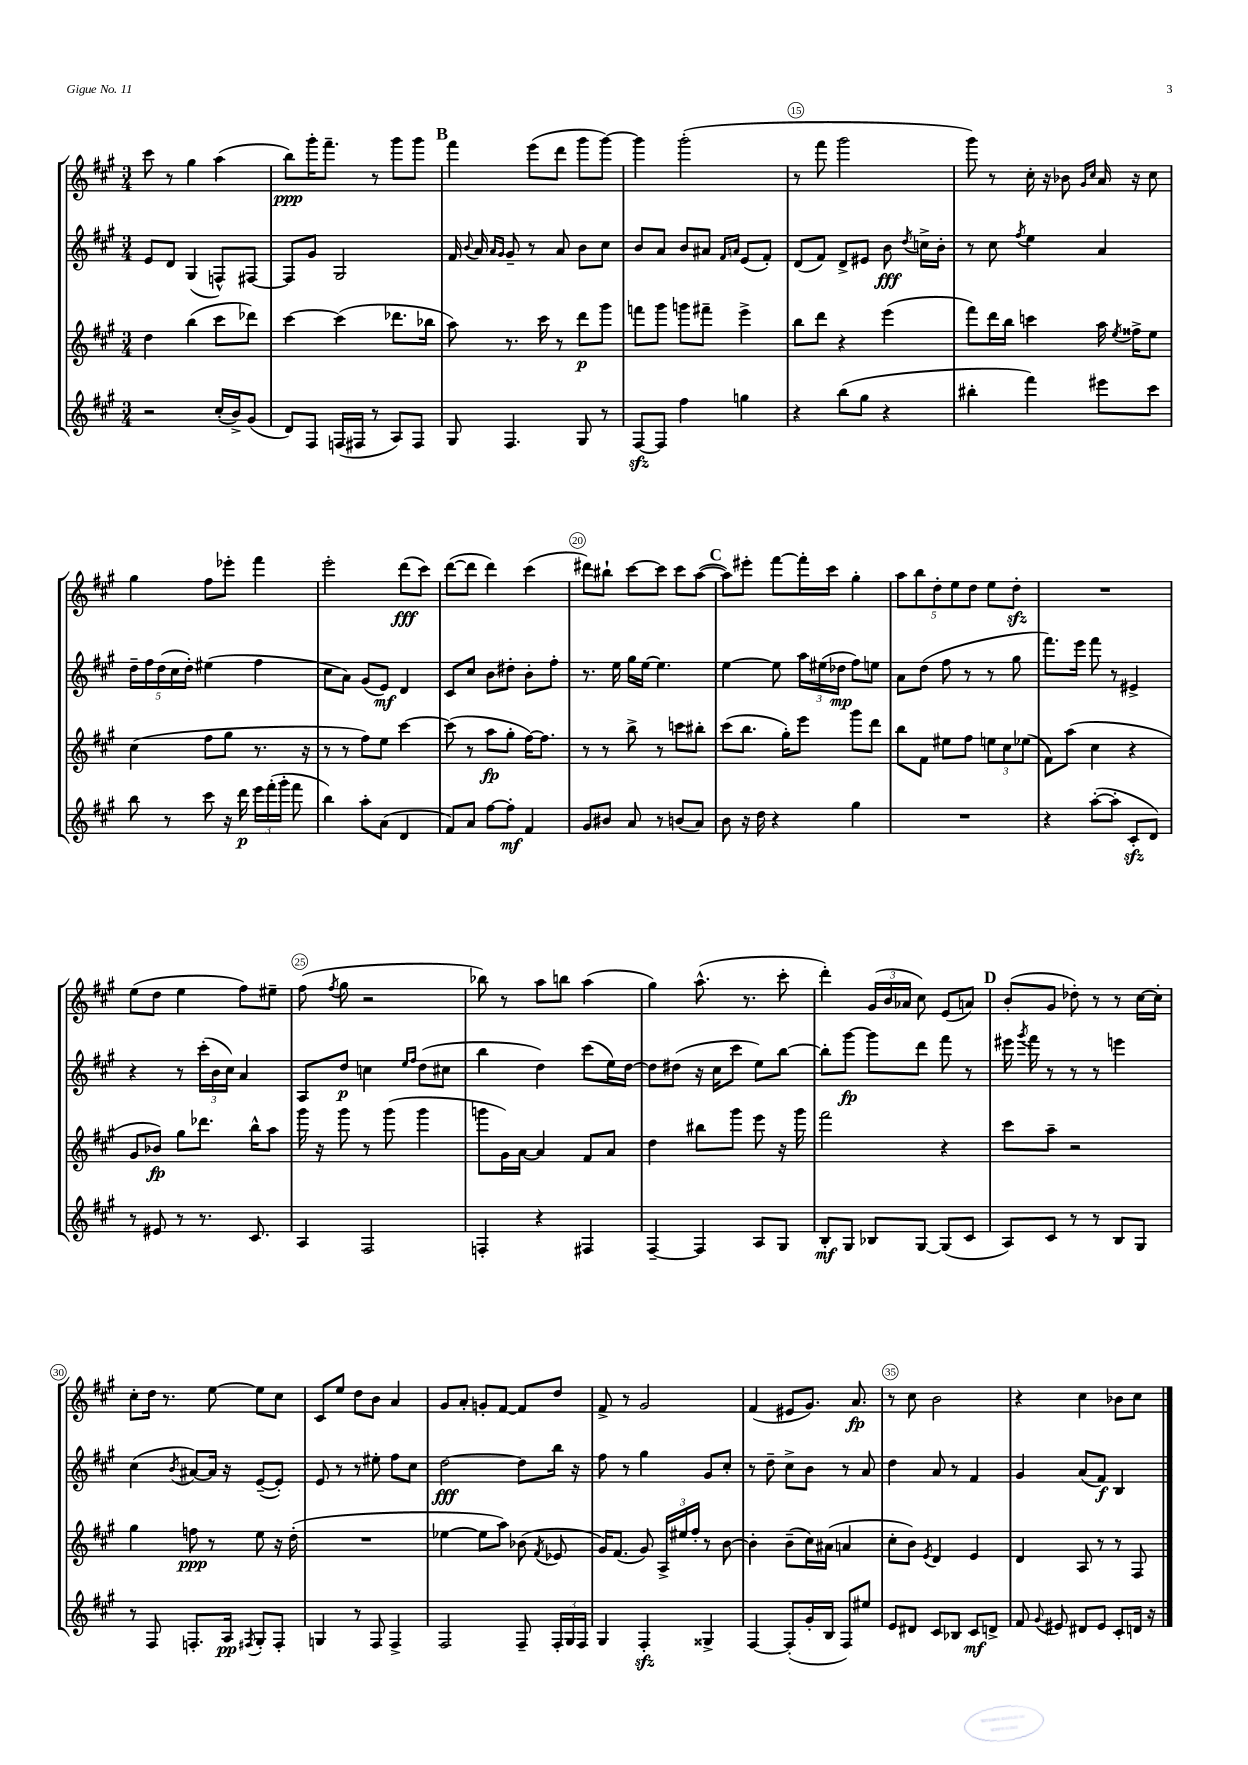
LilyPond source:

<<
\new StaffGroup <<
\new Staff = "s0" {
    \clef treble \key a \major \numericTimeSignature \time 3/4
    \autoBeamOff cis'''8 r8 gis''4 a''4( |
    b''8[\ppp) gis'''16-. fis'''8.]-- r8 gis'''8[ gis'''8] |
    \mark \markup { \bold "B" } fis'''4 e'''8[( d'''8] gis'''8[ gis'''8]~) |
    gis'''4 gis'''2-.( |
    r8 fis'''8 gis'''2 |
    gis'''8) r8 cis''16-. r16 bes'8 \grace { gis'16[ cis''16] } a'16 r16 cis''8 |
    gis''4 fis''8[ ees'''8]-. fis'''4 |
    e'''2-. d'''8[\fff( cis'''8]) |
    d'''8[~( d'''8] d'''4) cis'''4( |
    dis'''8[) bis''8]-! cis'''8[~ cis'''8] cis'''8[ a''8]~( |
    \mark \markup { \bold "C" } a''8[) eis'''8]-. fis'''8[~ fis'''16-. cis'''16] gis''4-. |
    \tuplet 5/4 { a''8[ b''8 d''8-. e''8 d''8] } e''8[ d''8]-.\sfz |
    R2. |
    e''8[( d''8] e''4 fis''8[) eis''8]-- |
    fis''8( \acciaccatura { fis''8 } gis''8 r2 |
    bes''8) r8 a''8[ b''8] a''4( |
    gis''4) a''8.-^( r8. cis'''8-. |
    d'''4-.) \tuplet 3/2 { gis'16[( b'16 aes'16] } cis''8) e'8[( a'8]) |
    \mark \markup { \bold "D" } b'8[-.( gis'8] des''8-.) r8 r8 cis''16[~ cis''16]-. |
    cis''8[-. d''16] r8. e''8~ e''8[ cis''8] |
    cis'8[ e''8] d''8[ b'8] a'4 |
    gis'8[ a'8]-. g'8[-. fis'8]~ fis'8[ d''8] |
    fis'8-> r8 gis'2 |
    fis'4( eis'8[ gis'8.]) a'8.\fp |
    r8 cis''8 b'2 |
    r4 cis''4 bes'8[ cis''8] \bar "|." |
}
\new Staff = "s1" {
    \clef treble \key a \major \numericTimeSignature \time 3/4
    \autoBeamOff e'8[ d'8] gis4( f8[-^) fis8]~ |
    fis8[ gis'8] gis2 |
    \mark \markup { \bold "B" } fis'16 \appoggiatura { b'8 } a'16 \grace { a'16[ gis'16] } gis'8-- r8 a'8 b'8[ cis''8] |
    b'8[ a'8] b'8[ ais'8] \grace { fis'16[ a'16] } e'8[( fis'8]-.) |
    d'8[( fis'8]) d'8[-> eis'8] b'8\fff \acciaccatura { d''8 } c''16[-> b'16]-. |
    r8 cis''8 \acciaccatura { fis''8 } e''4 a'4 |
    \tuplet 5/4 { d''16[-- fis''16 d''16( cis''16 d''16]-.) } eis''4( fis''4 |
    cis''8[ a'8]) gis'8[( e'8]\mf) d'4 |
    cis'8[ cis''8] b'8[ dis''8]-. b'8[-. fis''8]-. |
    r8. e''16 gis''16[ e''16]~ e''4. |
    \mark \markup { \bold "C" } e''4~ e''8 \tuplet 3/2 { a''16[ eis''16( des''16]\mp } fis''8[) e''8] |
    a'8[ d''8]( fis''8 r8 r8 gis''8 |
    fis'''8.[) e'''16] fis'''8 r8 eis'4-> |
    r4 r8 \tuplet 3/2 { cis'''16[-.( b'16 cis''16]) } a'4 |
    a8[ d''8]\p c''4 \grace { e''16[ fis''16] } d''8[( cis''8] |
    b''4 d''4) cis'''8[( e''16) d''16]~ |
    d''8[ dis''8]( r16 cis''16[ cis'''8] e''8[) b''8]~ |
    b''8[-. gis'''8]~\fp gis'''8[ d'''8] fis'''8 r8 |
    \mark \markup { \bold "D" } eis'''16 \acciaccatura { gis'''8 } fis'''16 r8 r8 r8 e'''4 |
    cis''4( \acciaccatura { b'8 } ais'8[~) ais'16] r16 e'8[~--( e'8]-.) |
    e'8 r8 r8 eis''8-. fis''8[ cis''8] |
    d''2~\fff d''8[ b''16] r16 |
    fis''8 r8 gis''4 gis'8[ cis''8]-. |
    r8 d''8-- cis''8[-> b'8] r8 a'8 |
    d''4 a'8 r8 fis'4 |
    gis'4 a'8[( fis'8]\f) b4 \bar "|." |
}
\new Staff = "s2" {
    \clef treble \key a \major \numericTimeSignature \time 3/4
    \autoBeamOff d''4 b''4( cis'''8[ des'''8]) |
    cis'''4~ cis'''4( des'''8.[ bes''16] |
    \mark \markup { \bold "B" } a''8) r8. cis'''16 r8 d'''8[\p gis'''8] |
    f'''8[ gis'''8] g'''8[ fis'''8]-- e'''4-> |
    b''8[ d'''8] r4 e'''4( |
    fis'''8[) d'''16 b''16] c'''4 a''16 \acciaccatura { e''8 } fisis''16[-> e''8] |
    cis''4( fis''8[ gis''8] r8. r16 |
    r8 r8 fis''8[) e''8] cis'''4~ |
    cis'''8( r8 a''8[\fp gis''8]-. fis''16[~) fis''8.] |
    r8 r8 b''8-> r8 c'''8[ bis''8]-. |
    \mark \markup { \bold "C" } cis'''8[( b''8.] gis''16[-.) e'''8] gis'''8[ d'''8] |
    b''8[ fis'8] eis''8[ fis''8] \tuplet 3/2 { e''8[ cis''8 ees''8]( } |
    fis'8[) a''8]( cis''4 r4 |
    gis'8[ bes'8]\fp) gis''8[ des'''8.] b''16[-^ a''8] |
    gis'''16 r16 gis'''8 r8 gis'''8( gis'''4 |
    g'''8[ gis'16) a'16]~ a'4 fis'8[ a'8] |
    d''4 bis''8[ gis'''8] e'''8 r16 gis'''16 |
    fis'''2 r4 |
    \mark \markup { \bold "D" } cis'''8[ a''8]-- r2 |
    gis''4 f''8\ppp r8 e''8 r16 d''16-.( |
    R2. |
    ees''4~ ees''8[ a''8]) bes'8( \acciaccatura { fis'8 } ees'8 |
    gis'16[) fis'8.]( gis'8) \tuplet 3/2 { a16[-> eis''16 fis''16]-. } r8 b'8~ |
    b'4-. b'8[--( cis''16) ais'16]( a'4 |
    cis''8[-. b'8]) \acciaccatura { e'8 } d'4 e'4 |
    d'4 a8 r8 r8 fis8 \bar "|." |
}
\new Staff = "s3" {
    \clef treble \key a \major \numericTimeSignature \time 3/4
    \autoBeamOff r2 cis''16[-.( b'16->) gis'8]( |
    d'8[) fis8] f16[( fis16] r8 a8[) fis8] |
    \mark \markup { \bold "B" } gis8 fis4. gis8 r8 |
    fis8[~\sfz fis8] fis''4 g''4 |
    r4 b''8[( gis''8] r4 |
    bis''4-. fis'''4) eis'''8[ cis'''8] |
    b''8 r8 cis'''8 r16 d'''16\p \tuplet 3/2 { e'''16[ fis'''16-.( gis'''16]-. } fis'''8 |
    b''4) a''8[-. a'8]( d'4 |
    fis'8[) a'8] fis''8[~ fis''8]-.\mf fis'4 |
    gis'8[ bis'8] a'8 r8 b'8[( a'8]) |
    \mark \markup { \bold "C" } b'8 r16 d''16 r4 gis''4 |
    R2. |
    r4 a''8[~-.( a''8]-. cis'8[-.\sfz d'8]) |
    r8 eis'8 r8 r8. cis'8. |
    a4 fis2 |
    f4-. r4 fis4 |
    fis4~-- fis4 a8[ gis8] |
    b8[-.\mf gis8] bes8[ gis8]~ gis8[( cis'8] |
    \mark \markup { \bold "D" } a8[) cis'8] r8 r8 b8[ gis8] |
    r8 fis8 f8.[-. a16]\pp \acciaccatura { fis8 } gis8[-. fis8]-. |
    g4 r8 fis8 fis4-> |
    fis2 fis8-- \tuplet 3/2 { fis16[-. gis16 fis16] } |
    gis4 fis4-.\sfz gisis4-> |
    fis4~ fis8[-.( gis'16-. b16] fis8[) eis''8] |
    e'8[ dis'8] cis'8[ bes8] cis'8[\mf d'8]-> |
    fis'8 \appoggiatura { gis'8 } eis'8 dis'8[ eis'8] cis'8[-. d'16] r16 \bar "|." |
}
>>
>>
\layout { \context { \Score currentBarNumber = #11 \override BarNumber.break-visibility = ##(#f #t #t) barNumberVisibility = #(every-nth-bar-number-visible 5) \override BarNumber.stencil = #(make-stencil-circler 0.1 0.3 ly:text-interface::print) } }
